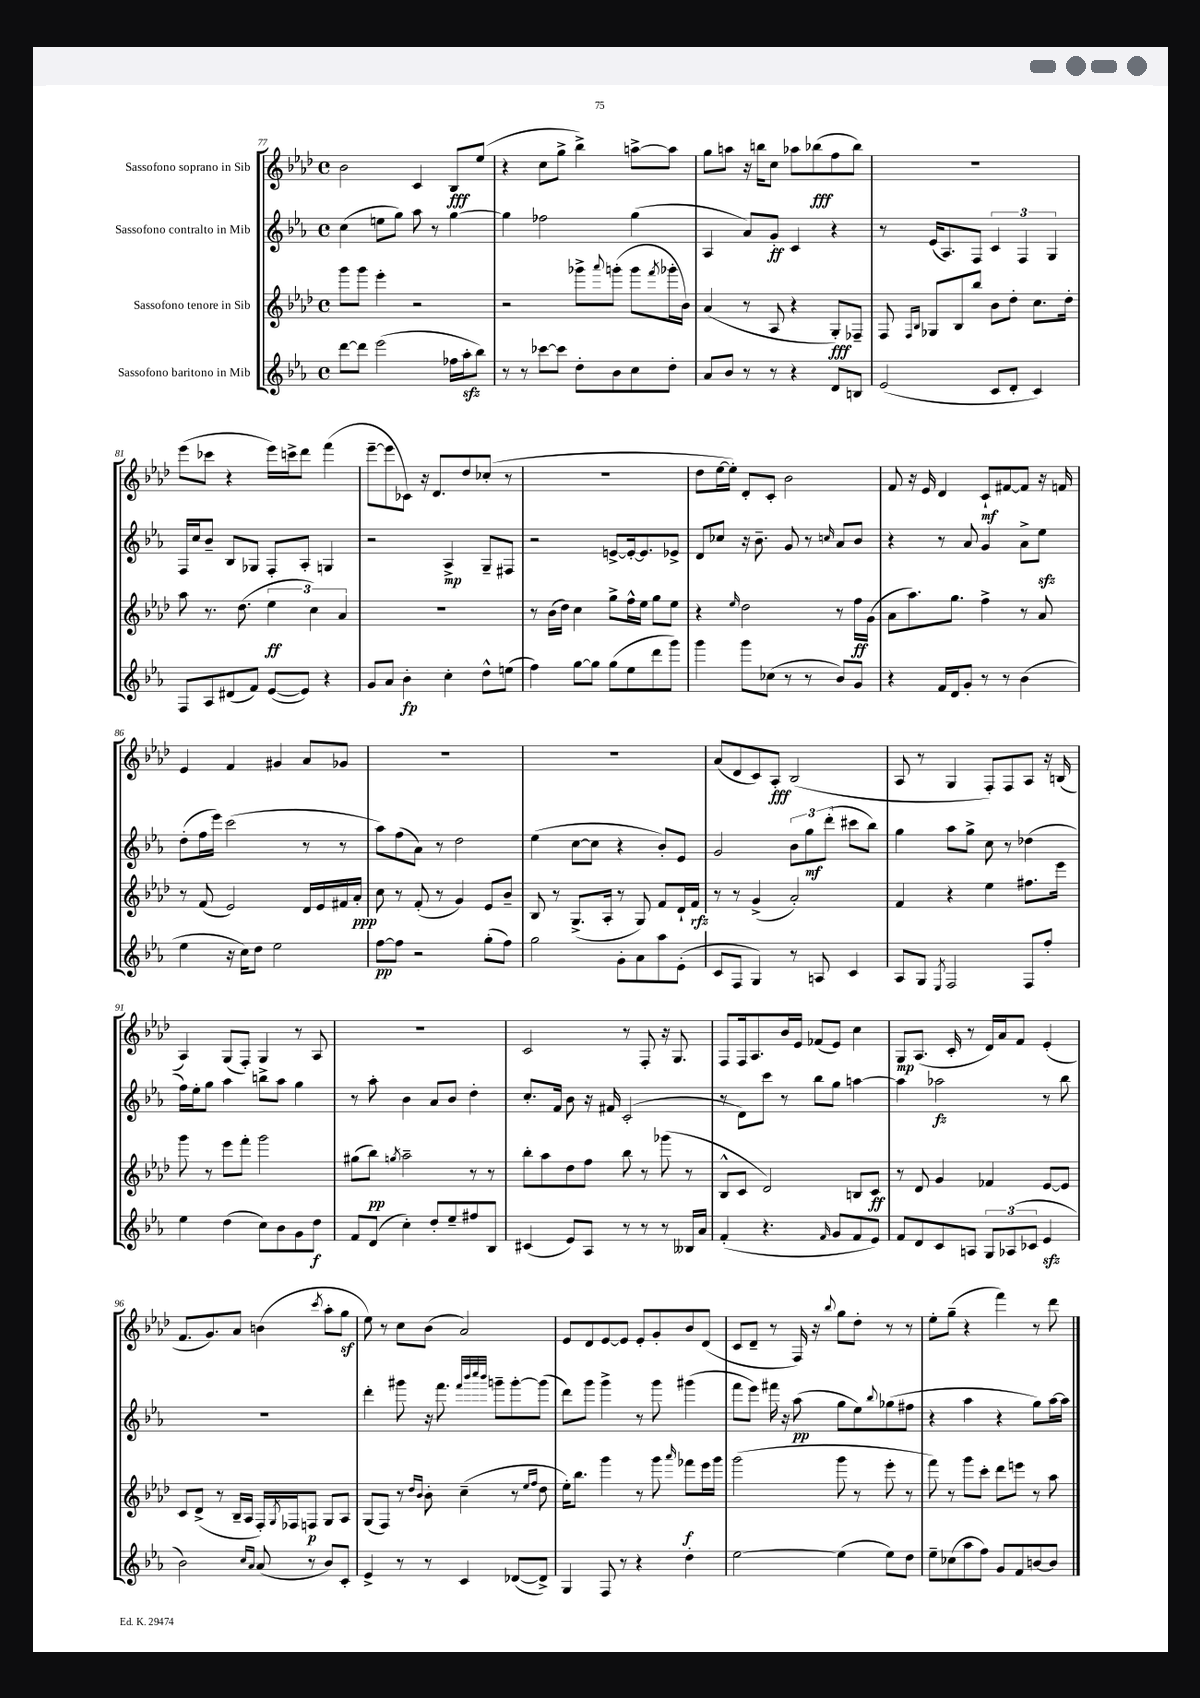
<<
\new StaffGroup <<
\new Staff = "s0" \with { instrumentName = "Sassofono soprano in Sib" } {
    \clef treble \key aes \major \defaultTimeSignature \time 4/4
    bes'2 c'4 bes8\fff ees''8( |
    r4 c''8 g''8-> bes''4->) a''8~-> a''8 |
    g''8 a''8 r16 b''16 c''8 aes''8 bes''8\fff( f''8 bes''8) |
    R1 |
    ees'''8( ces'''8 r4 ees'''16) c'''16-> des'''8 f'''4( |
    ees'''8~-- ees'''8 ces'8) r16 des'8. des''8 ces''8-.( r8 |
    R1 |
    des''8 ees''16~ ees''16-.) des'8-. c'8-. bes'2 |
    f'8 r16 ees'16 des'4 c'8-!\mf fis'8~ fis'8 r16 f'16 |
    ees'4 f'4 gis'4 aes'8 ges'8 |
    R1 |
    R1 |
    aes'8( des'8 c'8) aes8-.\fff bes2( |
    aes8 r8 g4 f8-.) f8 aes8 r16 b16( |
    aes4) g8( f8-.) g4 r8 aes8 |
    R1 |
    c'2 r8 f8-. r16 g8. |
    f8 f16 aes8. bes'16 ees'16 fes'8( ees'8) c''4 |
    g8\mp aes8.( c'16-. r8 des'16) aes'16 f'8 ees'4-.( |
    f'8. g'8.) aes'8 b'4( \acciaccatura { c'''8 } aes''8-. g''8\sf |
    ees''8) r8 c''8 bes'8( aes'2) |
    ees'8 des'8 ees'8~ ees'8 ees'8-. g'8-. bes'8 des'8( |
    c'8 des'8-- r8 f16) r16 \appoggiatura { bes''8 } g''8 des''8-. r8 r8 |
    ees''8-. g''8--( r4 f'''4) r8 des'''8 \bar "|." |
}
\new Staff = "s1" \with { instrumentName = "Sassofono contralto in Mib" } {
    \clef treble \key ees \major \defaultTimeSignature \time 4/4
    c''4( e''8 g''8) aes''8 r8 g''4~ |
    g''4 fes''2 g''4( |
    aes4 aes'8) g'8-.\ff c'4 r4 |
    r8 ees'16( aes8.) f8 \tuplet 3/2 { c'4 f4 g4 } |
    f16 c''16 bes'8-- bes8 ges8 f8-. aes8-. g4 |
    r2 aes4->\mp g8-- fis8 |
    r2 e'8~-> e'16~-. e'8. ees'8-> |
    d'8 ces''8 r16 bes'8.-- g'8 r8 \grace { c''16 } aes'8 bes'8 |
    r4 r8 aes'8 g'4 aes'8-> ees''8\sfz |
    d''8-.( f''16 ees'''16) c'''2( r8 r8 |
    aes''8) f''8( aes'8) r8 d''2 |
    ees''4( c''8~ c''8 r4 bes'8-.) ees'8 |
    g'2 \tuplet 3/2 { bes'8 g''8\mf d'''8-.( } cis'''8 bes''8) |
    g''4 aes''8 g''8-> c''8 r8 des''4( |
    f''16) ees''16-. g''8 aes''4 b''8-> aes''8 g''4 |
    r8 aes''8-. bes'4 aes'8 bes'8 d''4-. |
    c''8.-. f'16 bes'8 r16 fis'16 c'2-.( |
    r8 d'8) c'''8 r8 bes''8 g''8 a''4~ |
    a''4 aes''2\fz r8 bes''8 |
    R1 |
    d'''4-. gis'''8 r16 f'''8. \grace { f'''32 bes'''32 c''''32 bes'''32 } g'''8-- g'''8~-. g'''8( |
    d'''8) g'''8 g'''4-> r8 g'''8 gis'''4( |
    f'''8 ees'''8) fis'''16 r16 aes''8\pp( g''8 ees''8) \appoggiatura { bes''8 } ges''8( fis''8 |
    r4 aes''4 r4 g''8) aes''16~ aes''16 \bar "|." |
}
\new Staff = "s2" \with { instrumentName = "Sassofono tenore in Sib" } {
    \clef treble \key aes \major \defaultTimeSignature \time 4/4
    g'''8 g'''8 ees'''4-. r2 |
    r2 ges'''8-> \appoggiatura { aes'''8 } g'''8-.( g'''8 \acciaccatura { f'''8 } ges'''16-. bes'16) |
    aes'4( r8 aes8 r4 g8-.\fff) fes8-- |
    f8 \grace { f16 bes16 } ges8 bes8 bes''8 bes'8 des''8-. c''8. des''16-. |
    aes''8 r8. des''8.( \tuplet 3/2 { ees''4\ff c''4) aes'4 } |
    R1 |
    r8 bes'16( des''16) c''4 g''8-> f''16-^ ees''16 g''8 ees''8 |
    r4 \grace { ees''16 } des''2 r8 f''16\ff g'16( |
    aes'8 aes''8.) g''8. f''4-> r8 aes'8 |
    r8 f'8( ees'2) des'16 ees'16 fis'16 aes'16-.\ppp |
    c''8 r8 f'8-.( r8 g'4) ees'8 bes'8-- |
    bes8 r8 g8.->( aes16-. r8 g8) f'8 des'16-! f'16\rfz |
    r8 r8 g'4->( aes'2-.) |
    f'4 r4 ees''4 fis''8. ees'''16 |
    g'''8 r8 ees'''8 f'''8-. g'''2 |
    gis''8( bes''8\pp) \acciaccatura { g''8 } aes''2-- r8 r8 |
    bes''8-. aes''8 des''8 f''8 bes''8 r8 ges'''8( r8 |
    bes8-^ c'8 des'2) b8 c'8\ff |
    r8 des'8 g'4 fes'4 ees'8~ ees'8 |
    c'8 des'8->( r8 bes16-- aes16 f16-.) \acciaccatura { g8 } fes16 f8\p g8 aes8 |
    g8( f8) r8 \grace { des''16 bes'16 } bes'8-. c''4--( r8 \grace { ees''16 f''16 } des''8 |
    ees''16-.) bes''8. g'''4 r8 g'''8 \grace { aes'''16 } fes'''8\f ees'''16 g'''16 |
    g'''2( g'''8 r8 ees'''8-. r8 |
    f'''8) r8 g'''8 c'''8-. des'''8 e'''8 r8 aes''8 \bar "|." |
}
\new Staff = "s3" \with { instrumentName = "Sassofono baritono in Mib" } {
    \clef treble \key ees \major \defaultTimeSignature \time 4/4
    d'''8~ d'''8 ees'''2( fes''16 aes''16-.\sfz bes''8) |
    r8 r8 ces'''8~ ces'''8 d''8-. bes'8 c''8 d''8-. |
    aes'8 bes'8 r8 r8 r4 d'8 b8 |
    ees'2( c'8 d'8-. c'4) |
    f8 aes8 dis'8( f'8) ees'8~( ees'8) r4 |
    g'8 aes'8 bes'4-.\fp c''4-. d''8-^ e''8( |
    f''4) g''8~ g''8 g''8( ees''8 d'''8 g'''8) |
    g'''4 g'''8 ces''8( r8 r8 bes'8) g'8 |
    r4 f'16 d'16 g'8-. r8 r8 bes'4( |
    ees''4 r16 c''16) d''8 ees''2 |
    f''8~\pp f''8 r2 g''8-.( f''8) |
    g''2 g'8-. aes'8 aes''8 ees'8-.( |
    c'8 f8 g4) r8 a8 c'4 |
    aes8 g8 \acciaccatura { ees8 } f2 f8 f''8-. |
    ees''4 d''4( c''8) bes'8 g'8 d''8\f |
    f'8 d'8( c''4-.) d''8-. ees''8-- fis''8 bes8 |
    cis'4( ees'8) aes8 r8 r8 r8 beses16 aes'16 |
    f'4-.( r4. \grace { f'16 } g'8 f'8 ees'8) |
    f'8 d'8 c'8 a8 \tuplet 3/2 { g8 aes8( ces'8 } ees'4\sfz |
    bes'2) \grace { c''16 aes'16 } aes'8( r8 bes'8) c'8-. |
    ees'4-> r8 r8 c'4 des'8~( des'8->) |
    g4 f8 r8 r4 d''4-. |
    ees''2~ ees''4( ees''8) d''8 |
    ees''8-- ces''8( aes''8 f''8) g'8 f'8 b'8~ b'8 \bar "|." |
}
>>
>>
\layout { \context { \Score currentBarNumber = #77 } }
